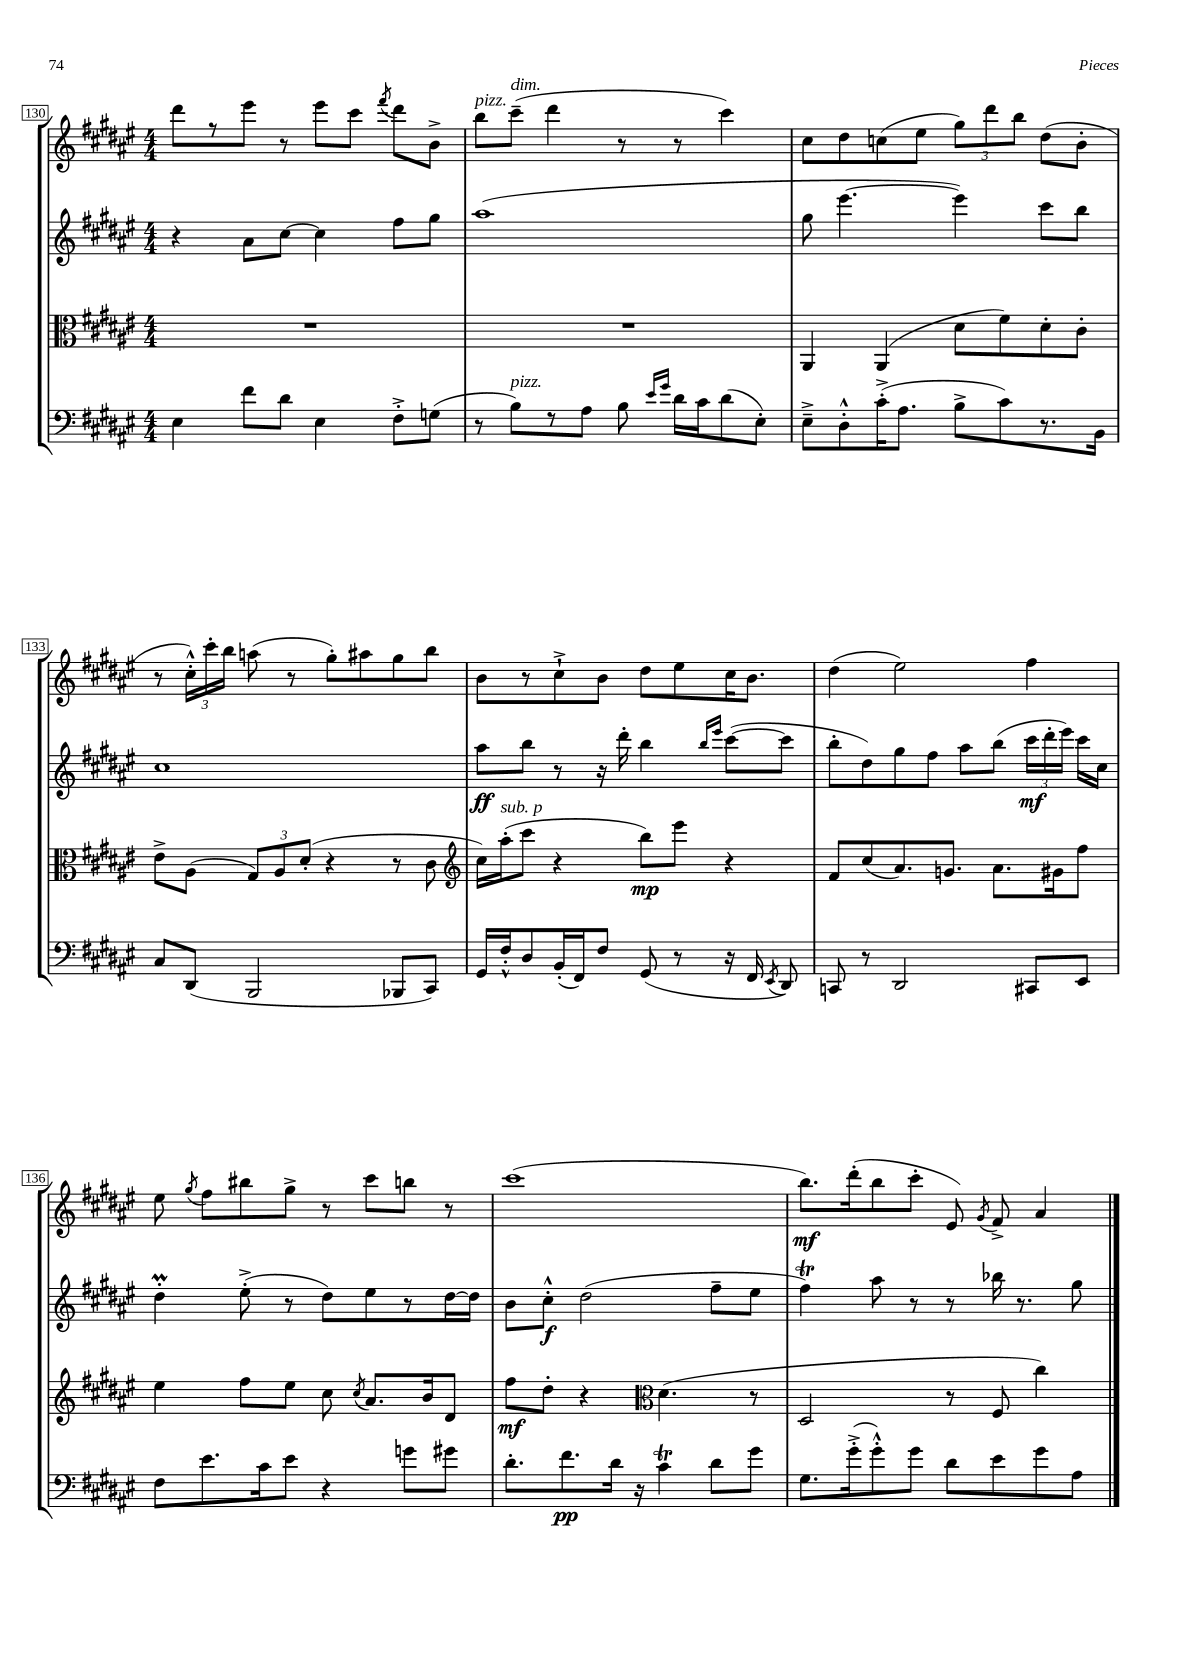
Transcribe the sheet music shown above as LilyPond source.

<<
\new StaffGroup <<
\new Staff = "s0" {
    \clef treble \key fis \major \numericTimeSignature \time 4/4
    \autoBeamOff dis'''8[ r8 eis'''8] r8 eis'''8[ cis'''8] \acciaccatura { fis'''8 } dis'''8[ b'8]-> |
    b''8[^\markup { \italic "pizz." } cis'''8]--^\markup { \italic "dim." }( dis'''4 r8 r8 cis'''4) |
    cis''8[ dis''8 c''8( eis''8] \tuplet 3/2 { gis''8[) dis'''8 b''8] } dis''8[( b'8]-. |
    r8 \tuplet 3/2 { cis''16[-.-^) cis'''16-. b''16] } a''8( r8 gis''8[-.) ais''8 gis''8 b''8] |
    b'8[ r8 cis''8-!-> b'8] dis''8[ eis''8 cis''16 b'8.] |
    dis''4( eis''2) fis''4 |
    eis''8 \acciaccatura { gis''8 } fis''8[ bis''8 gis''8]-> r8 cis'''8[ b''8] r8 |
    cis'''1( |
    b''8.[\mf) dis'''16-.( b''8 cis'''8]-. eis'8) \acciaccatura { gis'8 } fis'8-> ais'4 \bar "|." |
}
\new Staff = "s1" {
    \clef treble \key fis \major \numericTimeSignature \time 4/4
    \autoBeamOff r4 ais'8[ cis''8]~ cis''4 fis''8[ gis''8] |
    ais''1( |
    gis''8 eis'''4.~ eis'''4) cis'''8[ b''8] |
    cis''1 |
    ais''8[\ff b''8] r8 r16 dis'''16-. b''4 \grace { b''16[ eis'''16] } cis'''8[~( cis'''8] |
    b''8[-. dis''8) gis''8 fis''8] ais''8[ b''8]( \tuplet 3/2 { cis'''16[\mf dis'''16-. eis'''16]) } cis'''16[ cis''16] |
    dis''4-.\prall eis''8-.->( r8 dis''8[) eis''8 r8 dis''16~ dis''16] |
    b'8[ cis''8]-.-^\f dis''2( fis''8[-- eis''8] |
    fis''4\trill) ais''8 r8 r8 bes''16 r8. gis''8 \bar "|." |
}
\new Staff = "s2" {
    \clef alto \key fis \major \numericTimeSignature \time 4/4
    \autoBeamOff R1 |
    R1 |
    ais,4 ais,4( dis'8[ fis'8) dis'8-. cis'8]-. |
    eis'8[-> ais8]( \tuplet 3/2 { gis8[) ais8 dis'8]-.( } r4 r8 cis'8 |
    \clef treble cis''16[) ais''16-.^\markup { \italic "sub. p" }( cis'''8] r4 b''8[\mp) eis'''8] r4 |
    fis'8[ cis''8( ais'8.) g'8.] ais'8.[ gis'16 fis''8] |
    eis''4 fis''8[ eis''8] cis''8 \acciaccatura { cis''8 } ais'8.[ b'16 dis'8] |
    fis''8[\mf dis''8]-. r4 \clef alto dis'4.( r8 |
    dis2 r8 fis8 cis''4) \bar "|." |
}
\new Staff = "s3" {
    \clef bass \key fis \major \numericTimeSignature \time 4/4
    \autoBeamOff eis4 fis'8[ dis'8] eis4 fis8[-.-> g8]( |
    r8 b8[^\markup { \italic "pizz." }) r8 ais8] b8 \grace { eis'16[ gis'16] } dis'16[ cis'16 dis'8( eis8]-.) |
    eis8[---> dis8-.-^ cis'16-.->( ais8.] b8[-> cis'8) r8. b,16] |
    cis8[ dis,8]( b,,2 bes,,8[ cis,8]) |
    gis,16[ fis16-.-^ dis8 b,16-.( fis,16) fis8] gis,8( r8 r16 fis,16 \acciaccatura { eis,8 } dis,8) |
    c,8 r8 dis,2 cis,8[ eis,8] |
    fis8[ eis'8. cis'16 eis'8] r4 g'8[ gis'8] |
    dis'8.[-. fis'8.\pp dis'16] r16 cis'4\trill dis'8[ gis'8] |
    gis8.[ gis'16-.->( gis'8-.-^) gis'8] dis'8[ eis'8 gis'8 ais8] \bar "|." |
}
>>
>>
\layout { \context { \Score currentBarNumber = #130 \override BarNumber.stencil = #(make-stencil-boxer 0.1 0.3 ly:text-interface::print) } }
